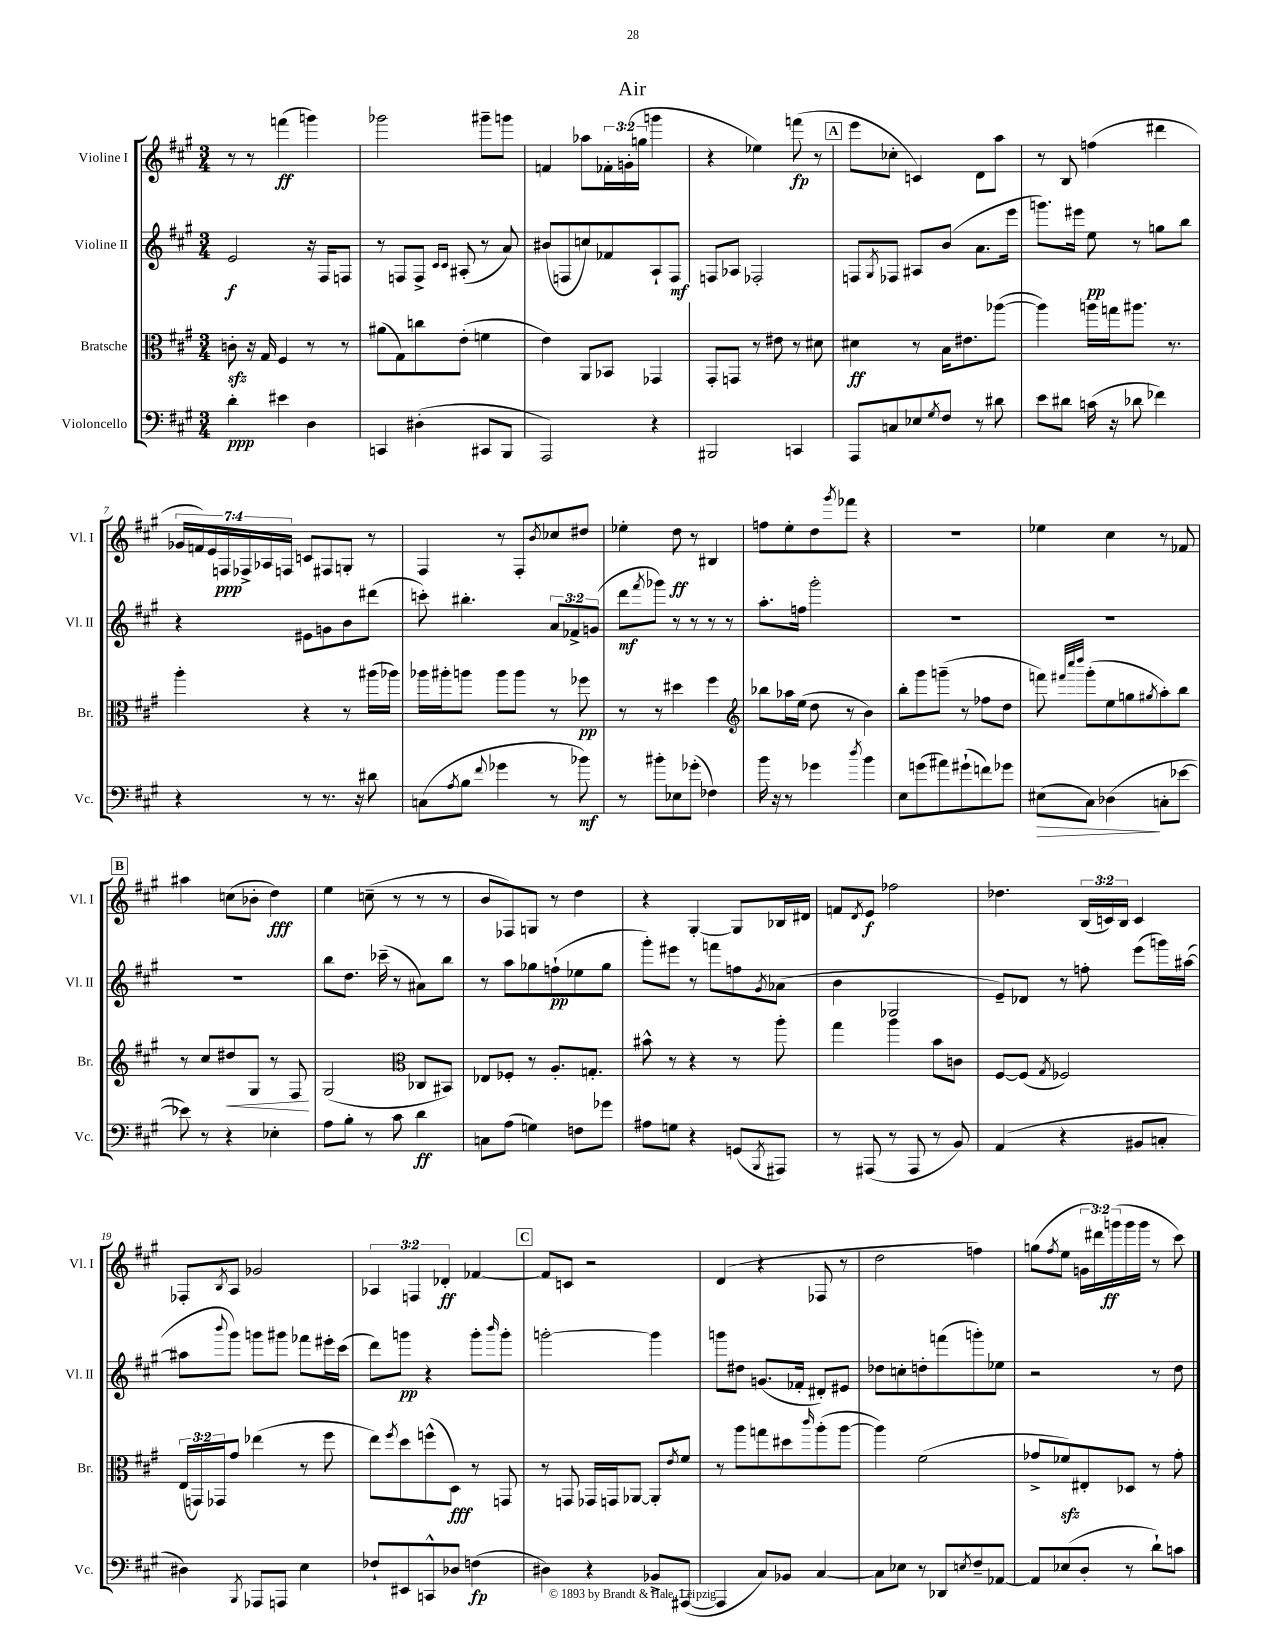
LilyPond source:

\header { title = "Air" }
<<
\new StaffGroup <<
\new Staff = "s0" \with { instrumentName = "Violine I" shortInstrumentName = "Vl. I" } {
    \clef treble \key a \major \numericTimeSignature \time 3/4 \override Staff.TupletNumber.text = #tuplet-number::calc-fraction-text
    r8 r8 f'''4\ff( g'''4) |
    ges'''2 gis'''8-- g'''8 |
    f'4 aes''8 \tuplet 3/2 { fes'16-. g'16-.( g''16 } g'''4 |
    r4 ees''4) f'''8\fp( r8 |
    \mark \markup { \box "A" } e'''8 ces''8-. c'4) d'8 a''8 |
    r8 b8 f''4( dis'''4 |
    \tuplet 7/4 { ges'16 f'16) e'16 f16\ppp fes16-> aes16 f16 } c'8 fis8 g8-. r8 |
    fis4 r8 fis8-. \acciaccatura { b'8 } ces''8 dis''8 |
    ees''4-. d''8\ff r8 bis4 |
    f''8 e''8-. d''8 \acciaccatura { gis'''8 } fes'''8 r4 |
    R2. |
    ees''4 cis''4 r8 fes'8 |
    \mark \markup { \box "B" } ais''4 c''8( bes'8-. d''4\fff) |
    e''4 c''8--( r8 r8 r8 |
    b'8 fes8) g8 r8 d''4 |
    r4 gis4~-. gis8 bes16 dis'16 |
    f'8 \acciaccatura { d'8 } e'8\f fes''2 |
    des''4. \tuplet 3/2 { b16( c'16) b16 } c'4 |
    fes8-. \acciaccatura { b8 } a8 ges'2 |
    \tuplet 3/2 { aes4 f4 des'4-.\ff } fes'4~ |
    \mark \markup { \box "C" } fes'8 c'8 r2 |
    d'4( r4 fes8 r8 |
    d''2 f''4) |
    g''8( \acciaccatura { fis''8 } e''8 \tuplet 3/2 { g'16 dis'''16) g'''16\ff( } g'''16 g'''16 r8 cis'''8) \bar "|." |
}
\new Staff = "s1" \with { instrumentName = "Violine II" shortInstrumentName = "Vl. II" } {
    \clef treble \key a \major \numericTimeSignature \time 3/4 \override Staff.TupletNumber.text = #tuplet-number::calc-fraction-text
    e'2\f r16 fis16 f8 |
    r8 f8 f8-> \grace { cis'16 cis'16 } ais8-.( r8 a'8) |
    bis'8( f8 c''8) fes'8 a8-! f8\mf |
    f8 aes8 fes2-. |
    \mark \markup { \box "A" } f8 \acciaccatura { gis8 } fes8 ais8 b'8( a'8. e'''16 |
    g'''8.) eis'''16 e''8\pp r8 g''8 b''8 |
    r4 eis'8 g'8 b'8 dis'''8( |
    c'''8-.) bis''4.-. \tuplet 3/2 { a'8 fes'8-> g'8( } |
    d'''8\mf \acciaccatura { fis'''8 } ges'''8) r8 r8 r8 r8 |
    a''8.-. f''16 gis'''2-. |
    R2. |
    R2. |
    \mark \markup { \box "B" } R2. |
    b''8 d''8. ces'''16--( r8 ais'8) b''8 |
    r8 a''8 ges''8 f''8-!\pp( ees''8 ges''8 |
    gis'''8-.) eis'''8 r8 f'''8 f''8 \acciaccatura { gis'8 } aes'8( |
    b'4 ges2 |
    e'8--) des'8 r8 f''8-. e'''8( g'''16) ais''16~( |
    ais''8 \appoggiatura { b'''8 } gis'''8) g'''8 gis'''8 fes'''8 eis'''16-. cis'''16( |
    d'''8) g'''8\pp r4 g'''8-. \grace { b'''16 } g'''8-. |
    \mark \markup { \box "C" } g'''2~-. g'''4 |
    g'''8 dis''8 g'8.( fes'16-. dis'8-.) eis'8 |
    des''8 c''8-. d''8-. f'''8( g'''8-.) ees''8 |
    r2 r8 d''8 \bar "|." |
}
\new Staff = "s2" \with { instrumentName = "Bratsche" shortInstrumentName = "Br." } {
    \clef alto \key a \major \numericTimeSignature \time 3/4 \override Staff.TupletNumber.text = #tuplet-number::calc-fraction-text
    c'8-.\sfz r16 gis16 fis4 r8 r8 |
    ais'8( gis8) c''8 e'8-.( f'4 |
    e'4) a,8 bes,8 ges,4 |
    gis,8-. g,8 r8 eis'8 r8 dis'8 |
    \mark \markup { \box "A" } dis'4\ff r8 b16 eis'8. aes''8~( |
    aes''4) a''16 g''16 ais''8. r8. |
    a''4-. r4 r8 ais''16( aes''16) |
    aes''16 ais''16-. a''8 a''8 a''8 r8 fes''8\pp |
    r8 r8 dis''4 fis''4 |
    \clef treble bes''8 aes''16 e''16( d''8 r8 b'4) |
    b''8-. gis'''8 g'''8--( r8 fes''8 d''8 |
    f'''8) \grace { fis'''32 cis''''32 d''''32 } gis'''8-.( e''8 g''8 \acciaccatura { gis''8 } a''8-.) b''8 |
    \mark \markup { \box "B" } r8 cis''8 dis''8\< gis8 r8 fis8\! |
    gis2( \clef alto ces8 bis,8) |
    ees8 fes8-. r8 a8.-. g8.-. |
    bis'8-^ r8 r4 r8 a''8-. |
    gis''4 a''4 b'8 c'8 |
    fis8~ fis8( \acciaccatura { gis8 } fes2) |
    \tuplet 3/2 { e16( g,16) ges,16 } gis'8 ees''4( r8 fis''8 |
    e''8) \acciaccatura { fis''8 } d''8 f''8-^( d8\fff) r8 g,8 |
    \mark \markup { \box "C" } r8 g,8 ges,16 g,16 aes,8~ aes,8-. \acciaccatura { e'8 } fis'8 |
    r8 a''8 g''8 dis''8 \grace { cis'''16 } a''8-.( a''8~ |
    a''4) fis'2( |
    ges'8-> fes'8\sfz) eis8-. des8 r8 ges'8-. \bar "|." |
}
\new Staff = "s3" \with { instrumentName = "Violoncello" shortInstrumentName = "Vc." } {
    \clef bass \key a \major \numericTimeSignature \time 3/4
    d'4-.\ppp eis'4 d4 |
    c,4 dis4-.( cis,8 b,,8 |
    a,,2) r4 |
    bis,,2 c,4 |
    \mark \markup { \box "A" } a,,8 c8 ees8 \acciaccatura { gis8 } fis8 r8 dis'8 |
    e'8 dis'8 c'16( r16 des'8 fes'4) |
    r4 r8 r8. r16 dis'8 |
    c8( \acciaccatura { a8 } b8 \appoggiatura { fis'8 } ges'4 r8 bes'8\mf) |
    r8 bis'8-. ees8 ges'8-.( fes4) |
    b'16 r16 r8 ges'4 \acciaccatura { d''8 } b'4 |
    e8 g'8( ais'8) gis'8-!( f'8) ges'8 |
    eis8\>( cis8) des4\!( c8-. ees'8~ |
    \mark \markup { \box "B" } ees'8) r8 r4 ees4-. |
    a8 b8-. r8 cis'8 d'4\ff |
    c8 a8( g4) f8 ges'8 |
    ais8 g8 r4 g,8( \acciaccatura { b,,8 } ais,,8) |
    r8 ais,,8( r8 ais,,8 r8 b,8) |
    a,4( r4 bis,8 c8-. |
    dis4) \acciaccatura { b,,8 } aes,,8 a,,8 e4 |
    fes8-! eis,8 c,8-^ des8 f4\fp( |
    \mark \markup { \box "C" } dis4) r4 bes,8-> ais,,8~( |
    ais,,4 cis8) bes,8 cis4~ |
    cis8 ees8 r8 des,8 \acciaccatura { e8 } fis8-- aes,8~ |
    aes,8 ees8( d8-. r8 d'8-!) c'8 \bar "|." |
}
>>
>>
